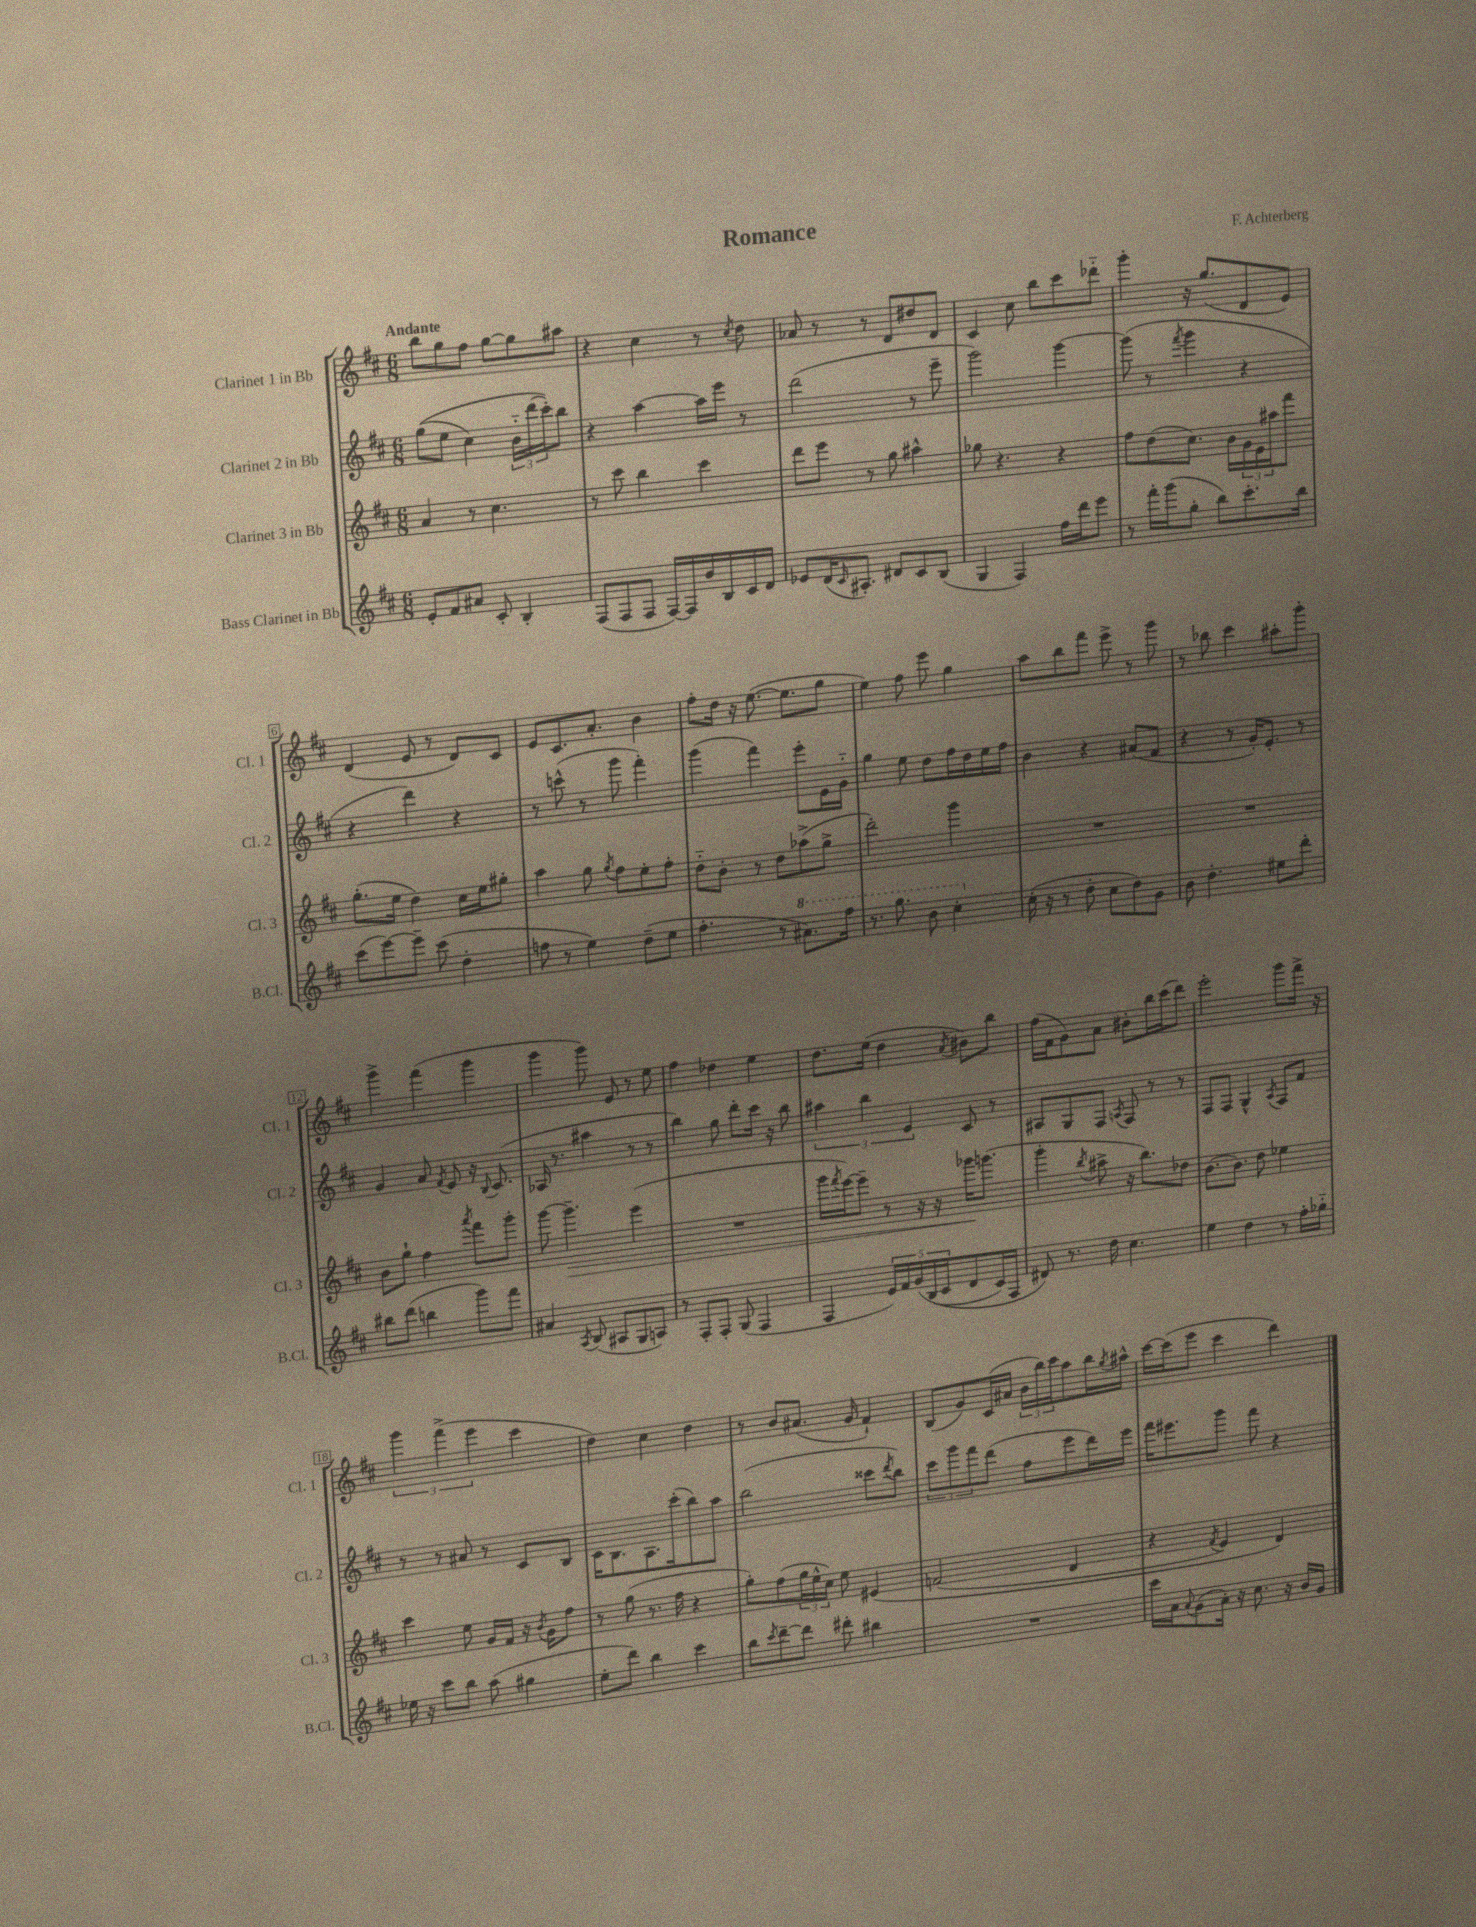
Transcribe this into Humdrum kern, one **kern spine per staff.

**kern	**kern	**kern	**kern
*staff4	*staff3	*staff2	*staff1
*clefG2	*clefG2	*clefG2	*clefG2
*k[f#c#]	*k[f#c#]	*k[f#c#]	*k[f#c#]
*M6/8	*M6/8	*M6/8	*M6/8
8e'/L	4a/	&((8gg\L	8bb\L
8f#/	.	8ee\J	8gg\
8a#/J	8r	4cc#\)	8ff#\J
8c#'/	4.cc#\	.	[8gg\L
4B'/	.	24b'~\LL	8gg\]
.	.	(24ddd\	.
.	.	24ccc#'\J)&)	.
.	.	8bb\J	8aa#\J
=	=	=	=
(8F#/L	8r	4r	4r
8F#/	8ccc#\	.	.
8F#/J	4bb\	[4aa\	4cc#\
[16F#/LL)	.	.	.
16F#/]	.	.	.
16b/	4ccc#\	16aa\]LL	8r
16B/	.	16eee\JJ	.
.	.	.	8qcc#/
16c#/	.	8r	8dd\
16d/JJ	.	.	.
=	=	=	=
8e-/L	8ddd\L	(2ddd\	8a-/
(16d/K	8eee\J	.	8r
16qqc#/	.	.	.
8.A#'/J)	.	.	.
.	8r	.	8r
8d#/L	8gg\	.	8d/L
8c#/	4aa#^^\	8r	8dd#/
(8B/J	.	8eee~\	8d/J
=	=	=	=
4G/	8gg-\	2ggg\)	4c#/
.	4.r	.	.
4F#/)	.	.	8cc#\
.	.	.	8bb\L
16ff#\LL	4r	[4ggg\	8ccc#\
16ddd\J	.	.	.
8eee\J	.	.	8ddd-'~\J
=	=	=	=
8r	8ff#\L	(8ggg\]	4ggg'\
16fff#'\LL	(8dd\	8r	.
(16ggg\J	.	.	.
.	.	8qfff#/	.
8gg'\J	8.cc#\J)	4ggg\	16r
.	.	.	(8.gg/L
8bb\L)	.	.	.
.	16b\LL	.	.
8.ccc#'\	24g\	4r	8d/
.	24e\	.	.
.	24aa#\J	.	.
.	8fff#\J	.	8e/J)
16bb\Jk	.	.	.
=	=	=	=
(8ccc#\L	(8.gg'\L	4r	(4d/
[8eee\)	.	.	.
.	16ee\Jk	.	.
8eee~\]J	4dd\)	4ddd\)	8e/
(8ccc#\	.	.	8r
4dd'\	16cc#\LL	4r	8d/L)
.	16ee\J	.	.
.	8gg#'\J	.	8c#/J
=	=	=	=
8ff\	4aa\	8r	8e/L
8r	.	(8ccc^^\	8.c#/
4ee\)	8gg\	8r	.
.	.	.	8.a'/J
.	8qgg/	.	.
.	8ff#\L	8ggg\	.
(8dd~\L	8ee'\	4fff#'\)	4b\
8ee\J	8ff#'\J	.	.
=	=	=	=
4.ff#'\	8dd'~\L	(4ggg\	8ff#'\L
.	8b'\J	.	16dd\Jk
.	.	.	16r
.	8r	4fff#\)	([8.ee\
8r	8dd\L	.	.
.	.	.	8.ee\]L
8.aa#\L)	(8aa-^\	8eee'\L	.
.	8gg^\J	16e\L	8gg\J
16fff#\Jk	.	16g'~\JJ	.
=	=	=	=
8.r	2ddd'\)	4gg\	4ee\)
8.ggg\	.	.	.
.	.	8ee\	8ff#\
8bb\	.	8dd\L	8eee\
4ccc#'\	4ggg\	16ff#\L	4gg\
.	.	16dd\	.
.	.	16ee\	.
.	.	16ff#\JJ	.
=	=	=	=
(16cc#'\	2.r	4b\	8aa\L
16r	.	.	.
8r	.	.	8bb\
8dd'\	.	4r	8fff#\J
8cc#\L	.	.	8eee^\
8dd\)	.	(8a#/L	8r
8g\J	.	8f#/J	8ggg\
=	=	=	=
8b\	2.r	4r	8r
4.dd'\	.	.	8bb-\
.	.	8r	4ccc#\
.	.	16g'/LK)	.
.	.	8.e'/J	.
8ee#\L	.	.	8aa#'\L
8ddd'\J	.	8r	8ggg'\J
=	=	=	=
8bb#\L	8b\L	4g/	4ggg^\
(8ddd\J	8gg`\J	.	.
4bb\	4ff#\	8a/	(4fff#\
.	.	8qf#/	.
.	.	8e/	.
.	8qaaa/	.	.
8ggg\L)	8fff#\L	16r	4ggg\
.	.	8qqB/	.
.	.	(8.c#/	.
8fff#\J	8ggg'\J	.	.
=	=	=	=
4a#/	[8ggg\	16A-/	4ggg\
.	.	8.r	.
.	4.ggg~\]	.	.
8qA/	.	.	.
(8B/	.	4aa#\	8ggg\)
8A#/L	.	.	8e/
8G/	(4eee\	8r	8r
8A/J)	.	8r	8ee\
=	=	=	=
8r	2.r	4bb\)	4ff#\
8F#'/L	.	.	.
8F#'/J	.	8gg\	4dd-\
(8G/	.	8ddd'\L	.
4F#/	.	16ccc#\Jk	4ee\
.	.	16r	.
.	.	8bb\	.
=	=	=	=
4F#/	16ggg\LL	6aa#\	8.dd\L
.	8qfff#/	.	.
.	[16eee\J)	.	.
.	8eee~\]J	.	.
.	.	6bb\	.
.	.	.	(16ee\Jk
20e/LL)	8r	.	4dd\
20f#/	.	.	.
.	.	6e/	.
&(20g/	.	.	.
.	16r	.	.
(20B/	.	.	.
.	16r	.	.
20c#/J	.	.	.
.	.	.	8qa/
8d/	16ggg-\LK	8c#/	8b#\L)
.	(8.ggg\J	.	.
16c#/L)	.	8r	8bb\J
16F#/JJ	.	.	.
=	=	=	=
8d#/&)	4ggg'\	8A#/L	(16ff#\LL
.	.	.	16f#\J
8.r	.	8G/	8g\)
.	8qbb/	.	.
.	8aa#^\	8F#/J	8a\J
16dd\	.	.	.
.	.	8qA/	.
4.cc#\	16r	8F#/	8b#'\L
.	8.bb\L)	.	.
.	.	8r	16bb\L
.	.	.	(16ccc#\J
.	8dd-\J	8r	8ddd\J)
=	=	=	=
4ee\	[8.b\L	8F#/L	2eee'\
.	.	8F#/J	.
.	8.b\]J	.	.
4dd\	.	4G^^/	.
.	8dd\	.	.
.	.	8qA/	.
8r	4ee-\	8F#/L	8ggg\L
16ff#'\LL	.	8f#/J	16fff#^\Jk
16gg-'~\JJ	.	.	16r
=	=	=	=
16ee-\	4ccc#\	8r	6ggg\
16r	.	.	.
8ccc#\L	.	8r	.
.	.	.	(6fff#^\
8bb\J	8ee\	8a#/	.
.	.	.	6eee\
(8aa\	16g/LL	8r	.
.	16f#/JJ	.	.
4gg#\	16r	8c#/L	4ccc#\
.	8qb/	.	.
.	16g\LK	.	.
.	8ff#\J	8B/J	.
=	=	=	=
8ee'\L	8r	16c#\LK	4dd\)
.	.	8.B\	.
8ddd\J)	(8gg\	.	.
4bb\	8.r	8.A\	4cc#\
.	16ff#\	(16ccc#'\k	.
4ccc#\	4r	8bb\)	4dd\
.	.	8aa\J	.
=	=	=	=
8bb\L	8gg'\L)	(2bb\	8r
8qccc#/	.	.	.
[8ddd~\	(8ff#\	.	8b/L
8ddd\]J	24gg\L	.	(8.a#/J
.	24ee^^\	.	.
.	24cc#\JJ)	.	.
8ddd#'\	8ee\	.	.
.	.	.	16g/
4bb#\	&(4e#/	8ccc##\L	4f#`/)
.	.	8qddd/	.
.	.	8bb\J)	.
=	=	=	=
2.r	(2f/	12ccc#\L	(8B/L
.	.	12ggg\	.
.	.	.	8g/)
.	.	12fff#\	.
.	.	(8ddd\J	(16c#/L
.	.	.	16a#/JJ
.	.	8ff#\L	24b\LL
.	.	.	24bb\)
.	.	.	24ccc#\J
.	4d/	8eee\	8aa\
.	.	16ddd\L)	16bb\L
.	.	.	8qgg/
.	.	16eee\JJ	16aa#^^\JJ
=	=	=	=
16ccc#\LL	4r	16fff#\LK	[16ccc#\LL
16a\J	.	8.eee#\	(16ccc#\]J
8qqa/	.	.	.
(8g\	.	.	8eee\J
.	8qf#/	.	.
16a'\Jk)	4e/)	8ggg\J	4ccc#\
16r	.	.	.
8.cc#\	.	8fff#\	.
.	4d/&)	4r	4ddd\)
16r	.	.	.
16b/LL	.	.	.
16g/JJ	.	.	.
==	==	==	==
*-	*-	*-	*-
